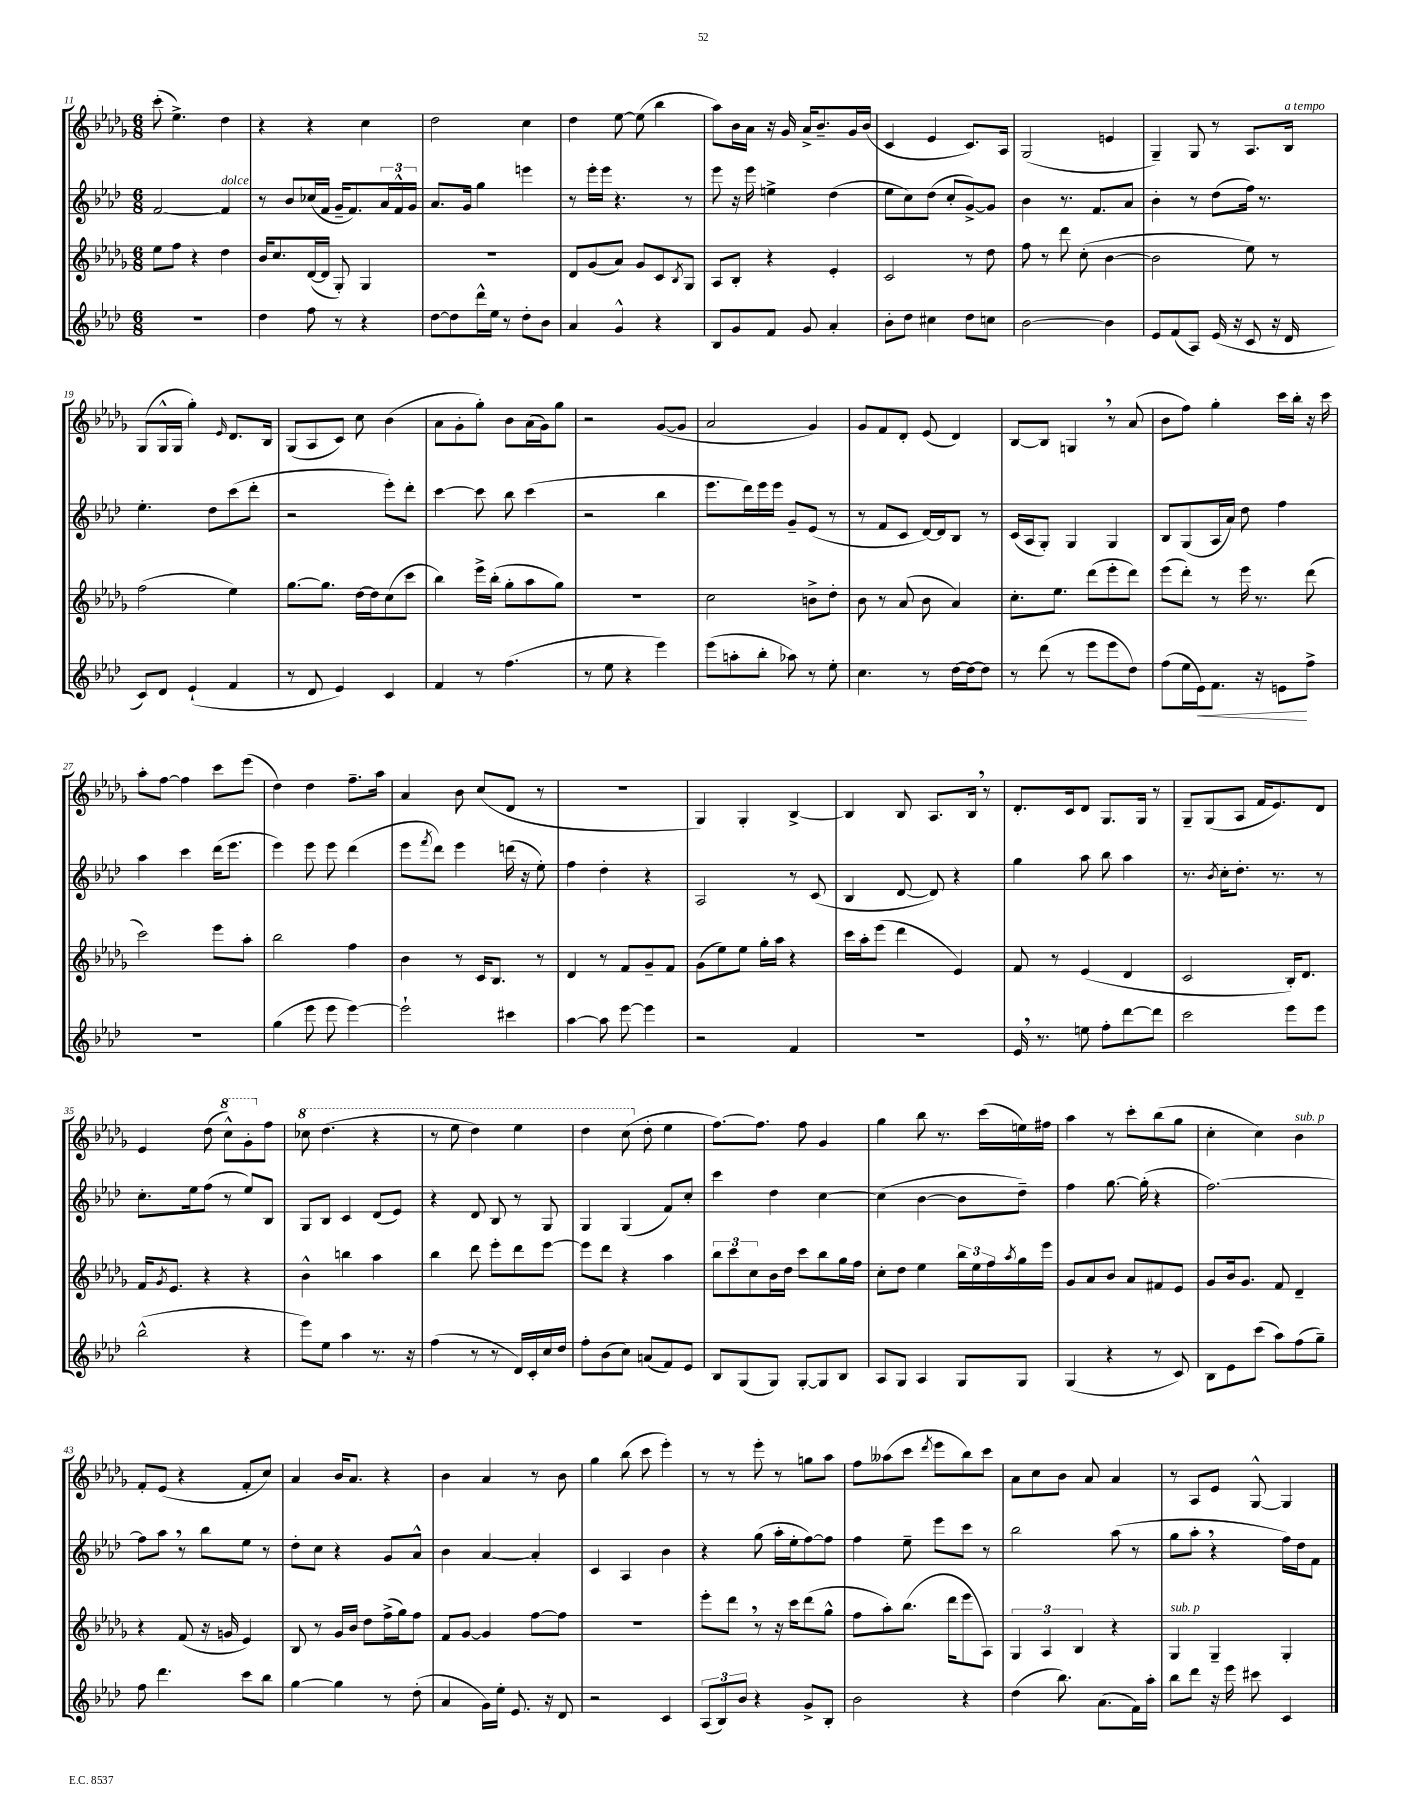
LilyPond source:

<<
\new StaffGroup <<
\new Staff = "s0" {
    \clef treble \key des \major \numericTimeSignature \time 6/8
    c'''8-.( ees''4.->) des''4 |
    r4 r4 c''4 |
    des''2 c''4 |
    des''4 ees''8~ ees''8( bes''4 |
    aes''8) bes'16 aes'16 r16 ges'16 aes'16-> bes'8.-- ges'16 bes'16( |
    c'4 ees'4 c'8.) aes16 |
    ges2( e'4 |
    ges4--) ges8 r8 aes8. bes16^\markup { \italic "a tempo" } |
    ges8( ges16-^ ges16 ges''4-.) \grace { ees'16 } des'8. bes16 |
    ges8( aes8 c'8) c''8 bes'4( |
    aes'8 ges'8-. ges''8-.) bes'8 aes'16( ges'16) ges''8 |
    r2 ges'8~( ges'8 |
    aes'2 ges'4) |
    ges'8 f'8 des'8-. ees'8( des'4) |
    bes8~ bes8 g4 \breathe r8 aes'8( |
    bes'8 f''8) ges''4-. c'''16 bes''16-. r16 c'''16 |
    aes''8-. f''8~ f''4 c'''8 ees'''8( |
    des''4) des''4 f''8.-- aes''16 |
    aes'4 bes'8 c''8( des'8 r8 |
    R2. |
    ges4) ges4-. bes4~-> |
    bes4 bes8 aes8. bes16 \breathe r8 |
    des'8.-. c'16 des'8 ges8. ges16 r8 |
    ges8-- ges8( aes8 f'16 ees'8.) des'8 |
    ees'4 des''8( \ottava #1 c'''8-^) ges''8-. \ottava #0 f''8 |
    \ottava #1 ces'''8 des'''4.( r4 |
    r8 ees'''8 des'''4) ees'''4 |
    des'''4 c'''8( \ottava #0 des''8-. ees''4 |
    f''8.~) f''8. f''8 ges'4 |
    ges''4 bes''8 r8. c'''16( e''16) fis''16 |
    aes''4 r8 c'''8-. bes''8( ges''8 |
    c''4-. c''4) bes'4^\markup { \italic "sub. p" } |
    f'8-. ees'8( r4 f'8-. c''8) |
    aes'4 bes'16 aes'8. r4 |
    bes'4 aes'4 r8 bes'8 |
    ges''4 bes''8( c'''8 ees'''4-.) |
    r8 r8 ees'''8-. r8 g''8 aes''8 |
    f''8 aeses''8( c'''8 \acciaccatura { des'''8 } ees'''8 bes''8) c'''8 |
    aes'8 c''8 bes'8 aes'8 aes'4 |
    r8 aes8 ees'8 ges8~-^ ges4 \bar "|." |
}
\new Staff = "s1" {
    \clef treble \key aes \major \numericTimeSignature \time 6/8
    f'2~ f'4^\markup { \italic "dolce" } |
    r8 bes'8 ces''16( f'16 g'16-- f'8.) \tuplet 3/2 { aes'16 f'16-^ g'16 } |
    aes'8. g'16 g''4 e'''4 |
    r8 ees'''16-. ees'''16 r4. r8 |
    ees'''8 r16 ees'''16 e''4-> des''4( |
    ees''8 c''8) des''8( c''8-. g'8~->) g'8 |
    bes'4 r8. f'8. aes'8 |
    bes'4-. r8 des''8( f''16) r8. |
    ees''4.-. des''8 c'''8( des'''8-. |
    r2 ees'''8-.) des'''8-. |
    c'''4~ c'''8 bes''8 c'''4( |
    r2 bes''4 |
    ees'''8. des'''16) ees'''16 ees'''16 g'8-- ees'8( r8 |
    r8 f'8 c'8 des'16~) des'16 bes8 r8 |
    c'16( aes16 g8-.) g4 g4 |
    bes8 g8( aes16 aes'16) des''8 f''4 |
    aes''4 c'''4 des'''16( ees'''8. |
    ees'''4) ees'''8 ees'''8 des'''4( |
    ees'''8 \acciaccatura { f'''8 } des'''8) ees'''4 d'''16( r16 ees''8-.) |
    f''4 des''4-. r4 |
    aes2 r8 c'8( |
    bes4 des'8~ des'8) r4 |
    g''4 aes''8 bes''8 aes''4 |
    r8. \acciaccatura { bes'8 } c''16-. des''8.-. r8. r8 |
    c''8.-. ees''16 f''8( r8 ees''8) bes8 |
    g8 bes8 c'4 des'8( ees'8) |
    r4 des'8 bes8 r8 g8 |
    g4 g4( f'8) c''8-. |
    c'''4 des''4 c''4~ |
    c''4( bes'4~ bes'8 des''8--) |
    f''4 g''8.~ g''16-.( r4 |
    f''2.~) |
    f''8 aes''8 \breathe r8 bes''8 ees''8 r8 |
    des''8-. c''8 r4 g'8 aes'8-^ |
    bes'4 aes'4~ aes'4-. |
    c'4 aes4 bes'4 |
    r4 g''8( aes''16-. ees''16-. f''8~) f''8 |
    f''4 ees''8-- ees'''8 c'''8 r8 |
    bes''2 aes''8( r8 |
    g''8 aes''8-. \breathe r4 f''16) des''16 f'8 \bar "|." |
}
\new Staff = "s2" {
    \clef treble \key des \major \numericTimeSignature \time 6/8
    ees''8 f''8 r4 des''4 |
    bes'16 c''8. des'16~( des'16 ges8-.) ges4 |
    R2. |
    des'8 ges'8( aes'8) ges'8 c'8 \acciaccatura { bes8 } ges8 |
    aes8 bes8-. r4 ees'4-. |
    c'2 r8 des''8 |
    f''8 r8 des'''8 c''8-.( bes'4~ |
    bes'2 ees''8) r8 |
    f''2( ees''4) |
    ges''8.~ ges''8. des''16~ des''16 c''8( c'''8 |
    bes''4) ees'''16-> bes''16-.( ges''8-. aes''8 ges''8) |
    R2. |
    c''2 b'8-> des''8-. |
    bes'8 r8 aes'8( bes'8 aes'4) |
    c''8.-. ees''8. des'''8( ees'''8-. des'''8) |
    ees'''8( des'''8-.) r8 ees'''16 r8. des'''8( |
    c'''2) ees'''8 aes''8-. |
    bes''2 f''4 |
    bes'4 r8 c'16 bes8. r8 |
    des'4 r8 f'8 ges'8-- f'8 |
    ges'8( ees''8) ees''8 ges''16-. aes''16 r4 |
    c'''16 aes''16-. ees'''8( des'''4 ees'4) |
    f'8 r8 ees'4( des'4 |
    c'2 bes16-.) des'8. |
    f'16 \acciaccatura { ges'8 } ees'8. r4 r4 |
    bes'4-^ b''4 aes''4 |
    bes''4 des'''8 ees'''8-. des'''8 ees'''8~ |
    ees'''8 des'''8 r4 aes''4 |
    \tuplet 3/2 { bes''8 c'''8 c''8 } bes'16 des''16 c'''8 bes''8 ges''16 f''16 |
    c''8-. des''8 ees''4 \tuplet 3/2 { bes''16 ees''16 f''16 } \acciaccatura { aes''8 } ges''16 ees'''16 |
    ges'8 aes'8 bes'8 aes'8 fis'8 ees'8 |
    ges'8 bes'16 ges'8. f'8 des'4-- |
    r4 f'8( r16 g'16 ees'4) |
    bes8 r8 ges'16 bes'16 des''8 f''16->( ges''16) f''8 |
    f'8 ges'8~ ges'4 f''8~ f''8 |
    R2. |
    ees'''8-. des'''8 \breathe r8 r16 c'''16 des'''8( ges''8-^ |
    f''8 aes''8-.) bes''8.( des'''16 ees'''8 aes8) |
    \tuplet 3/2 { ges4 aes4 bes4 } r4 |
    ges4^\markup { \italic "sub. p" } ges4-- ges4-. \bar "|." |
}
\new Staff = "s3" {
    \clef treble \key aes \major \numericTimeSignature \time 6/8
    R2. |
    des''4 f''8 r8 r4 |
    des''8~ des''8 des'''16-^ ees''16 r8 des''8-. bes'8 |
    aes'4 g'4-^ r4 |
    bes8 g'8 f'8 g'8 aes'4-. |
    bes'8-. des''8 cis''4 des''8 c''8 |
    bes'2~ bes'4 |
    ees'8 f'8( aes8) ees'16( r16 c'8 r16 des'16 |
    c'8) des'8 ees'4-!( f'4 |
    r8 des'8 ees'4) c'4 |
    f'4 r8 f''4.( |
    r8 ees''8 r4 ees'''4) |
    ees'''8( a''8-. bes''8-. aes''8) r8 ees''8-. |
    c''4. r8 des''16~ des''16~ des''8 |
    r8 des'''8( r8 ees'''8 ees'''8 des''8) |
    f''8( ees''16 ees'16\<) f'8. r16 e'8\! f''8-> |
    r2. |
    g''4( ees'''8 ees'''8 ees'''4~) |
    ees'''2-! cis'''4 |
    aes''4~ aes''8 ees'''8~ ees'''4 |
    r2 f'4 |
    R2. |
    ees'16 \breathe r8. e''8 f''8-. des'''8~ des'''8 |
    c'''2 ees'''8 ees'''8 |
    bes''2-^( r4 |
    ees'''8) ees''8 aes''4 r8. r16 |
    f''4( r8 r8 des'16) c'16-. c''16 des''16 |
    f''8-. bes'8( c''8) a'8( f'8) ees'8 |
    bes8 g8( g8) g8~-. g8 bes8 |
    aes8 g8 aes4 g8 g8 |
    g4( r4 r8 c'8) |
    bes8 ees'8 c'''8( aes''8) f''8( g''8--) |
    f''8 des'''4. c'''8 bes''8 |
    g''4~ g''4 r8 des''8-.( |
    aes'4 g'16) ees''16-. ees'8. r16 des'8 |
    r2 c'4 |
    \tuplet 3/2 { aes8( bes8) bes'8 } r4 g'8-> bes8-. |
    bes'2 r4 |
    des''4( bes''8.) aes'8.( f'16) aes''16-. |
    bes''8 des'''8 r16 ees'''16 cis'''8 c'4 \bar "|." |
}
>>
>>
\layout { \context { \Score currentBarNumber = #11 } }
